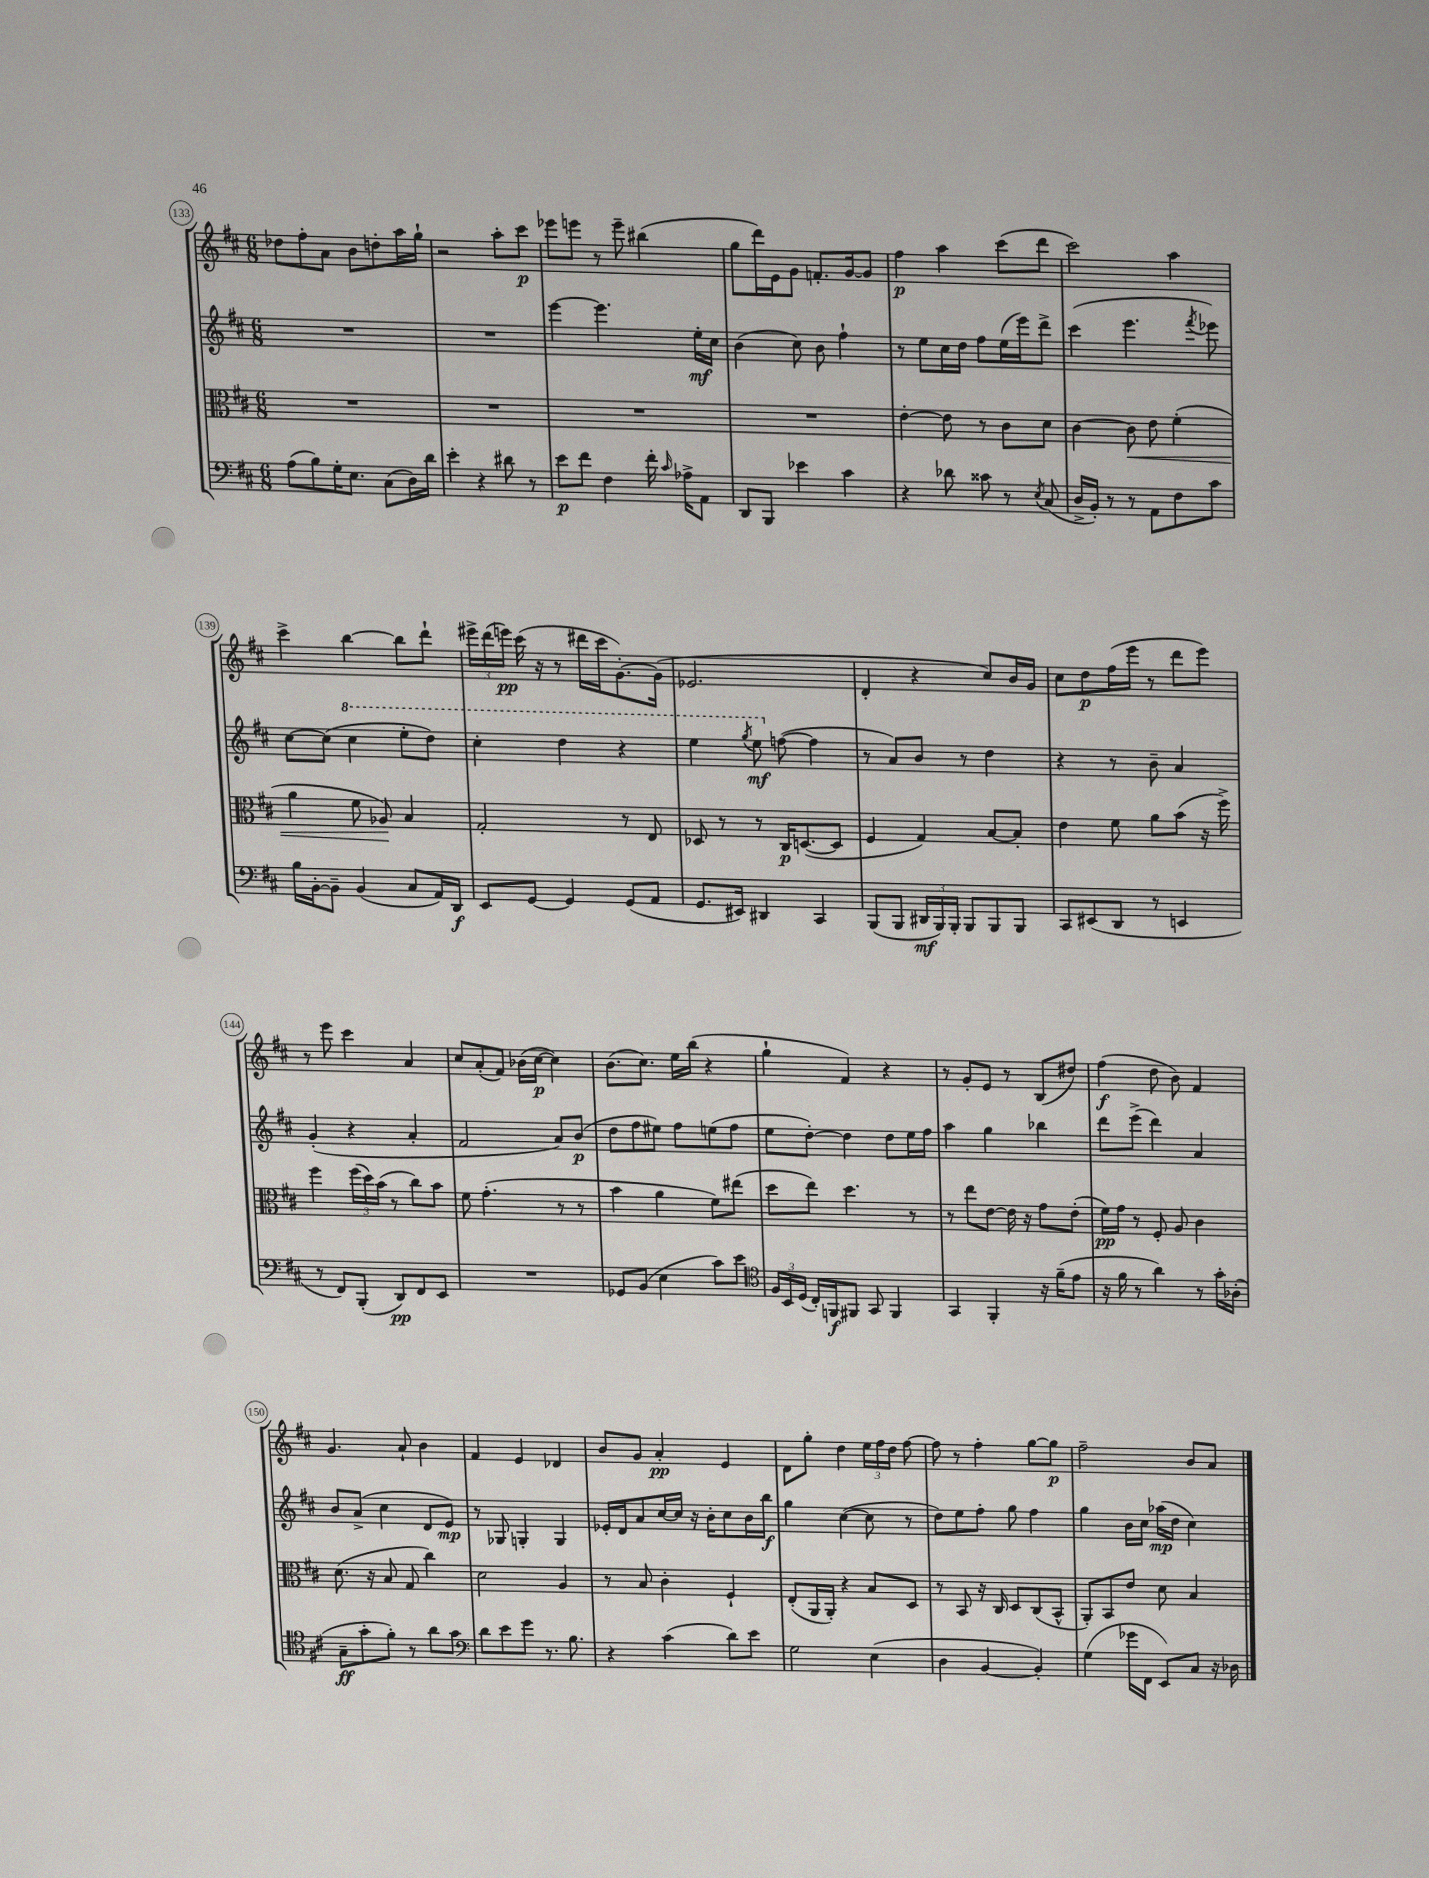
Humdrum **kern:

**kern	**dynam	**kern	**dynam	**kern	**dynam	**kern	**dynam
*part4	*part4	*part3	*part3	*part2	*part2	*part1	*part1
*staff4	*staff4	*staff3	*staff3	*staff2	*staff2	*staff1	*staff1
*clefF4	*	*clefC3	*	*clefG2	*	*clefG2	*
*k[f#c#]	*	*k[f#c#]	*	*k[f#c#]	*	*k[f#c#]	*
*M6/8	*	*M6/8	*	*M6/8	*	*M6/8	*
=133	=133	=133	=133	=133	=133	=133	=133
(8A\L	.	2.r	.	2.r	.	8dd-X\L	.
8B\)	.	.	.	.	.	8ff#'\	.
16G'\K	.	.	.	.	.	8a\J	.
8.E\J	.	.	.	.	.	.	.
.	.	.	.	.	.	8b\L	.
(8C#\L	.	.	.	.	.	8ddn'\	.
16D\L)	.	.	.	.	.	16aa\L	.
16d\JJ	.	.	.	.	.	16gg`\JJ	.
=134	=134	=134	=134	=134	=134	=134	=134
4e'\	.	2.r	.	2.r	.	2r	.
4r	.	.	.	.	.	.	.
8d#X\	.	.	.	.	.	8aa'\L	.
8r	.	.	.	.	.	8ccc#\J	p
=135	=135	=135	=135	=135	=135	=135	=135
8e\L	p	2.r	.	[4eee\	.	8eee-X\L	.
8f#\J	.	.	.	.	.	8eeen\J	.
4F#\	.	.	.	4.eee\]	.	8r	.
.	.	.	.	.	.	8eee~\	.
16f#'\	.	.	.	.	.	(4bb#X\	.
16qqc#/	.	.	.	.	.	.	.
16A-X^\KL	.	.	.	.	.	.	.
8AA\J	.	.	.	16ee'\LL	mf	.	.
.	.	.	.	16cc#\JJ	.	.	.
=136	=136	=136	=136	=136	=136	=136	=136
8DD/L	.	2.r	.	(4b\	.	8gg\L	.
8BBB/J	.	.	.	.	.	16ddd\L)	.
.	.	.	.	.	.	16e\J	.
4e-X\	.	.	.	8cc#\)	.	8g\J	.
.	.	.	.	8b\	.	8.fn'/L	.
4c#\	.	.	.	4ff#`\	.	.	.
.	.	.	.	.	.	[16g/k	.
.	.	.	.	.	.	8g/J]	.
=137	=137	=137	=137	=137	=137	=137	=137
4r	.	[4e'\	.	8r	.	4ff#\	p
.	.	.	.	8ee\L	.	.	.
8d-X\	.	8e\]	.	16cc#\L	.	4aa\	.
.	.	.	.	16dd\JJ	.	.	.
8c##X\	.	8r	.	8ff#\L	.	.	.
8r	.	8c#\L	.	(16ee\L	.	(8ccc#\L	.
.	.	.	.	16eee\J)	.	.	.
8qE/	.	.	.	.	.	.	.
(8C#/	.	8d\J	.	8ddd^\J	.	8ddd\J	.
=138	=138	=138	=138	=138	=138	=138	=138
16D^/LL	.	[4c#\	.	(4ccc#\	.	2ccc#\)	.
16BB'/JJ)	.	.	.	.	.	.	.
8r	.	.	.	.	.	.	.
!	!	!	!LO:HP:b	!	!	!	!
8r	.	8c#\]	<	4.eee\	.	.	.
8AA\L	.	8e\	.	.	.	.	.
8F#\	.	(4f#'\	.	.	.	4aa\	.
.	.	.	.	8qfff#/	.	.	.
8c#\J	.	.	.	8eee-X\)	.	.	.
!!LO:LB:g=z
=139	=139	=139	=139	=139	=139	=139	=139
16B\LL	.	4a\	.	[8cc#\L	.	4ccc#^\	.
[16BB'\J	.	.	.	.	.	.	.
8BB~\J]	.	.	.	(8cc#\J]	.	.	.
*	*	*	*	*8va	*	*	*
(4BB/	.	8f#\	.	4ccc#\	.	[4bb\	.
.	.	8A-X/)	.	.	.	.	.
8C#/L	.	4B/	[	8eee'\L	.	8bb\L]	.
16AA/L)	.	.	.	8ddd\J)	.	8ddd`\J	.
16DD/JJ	f	.	.	.	.	.	.
=140	=140	=140	=140	=140	=140	=140	=140
8EE/L	.	2G'/	.	4ccc#'\	.	24eee#X^\LL	.
.	.	.	.	.	.	(24ddd\	.
.	.	.	.	.	.	24eeen\JJ)	pp
[8GG/J	.	.	.	.	.	(16ccc#\	.
.	.	.	.	.	.	16r	.
4GG/]	.	.	.	4ddd\	.	8r	.
.	.	.	.	.	.	16ddd#X\LL	.
.	.	.	.	.	.	16ccc#\J	.
(8GG/L	.	8r	.	4r	.	[8.g'\)	.
8AA/J	.	8E/	.	.	.	.	.
.	.	.	.	.	.	(16g\Jk]	.
=141	=141	=141	=141	=141	=141	=141	=141
8.GG/L	.	8D-X/	.	4eee\	.	2.e-X/	.
.	.	8r	.	.	.	.	.
16EE#X/Jk)	.	.	.	.	.	.	.
.	.	.	.	8qggg/	.	.	.
4DD#X/	.	8r	.	8eee\	mf	.	.
*	*	*	*	*X8va	*	*	*
.	.	16C#/KL	p	([8ffn\	.	.	.
.	.	([8.Dn/	.	.	.	.	.
4CC#/	.	.	.	4ff\]	.	.	.
.	.	8D/J]	.	.	.	.	.
=142	=142	=142	=142	=142	=142	=142	=142
(8BBB/L	.	4F#/	.	8r	.	4d'/	.
8BBB/J	.	.	.	8a/L)	.	.	.
24DD#X/LL	mf	4G/)	.	8b/J	.	4r	.
24BBB/)	.	.	.	.	.	.	.
24BBB'/JJ	.	.	.	.	.	.	.
8BBB/L	.	.	.	8r	.	.	.
8BBB/	.	[8B/L	.	4dd\	.	8cc#/L)	.
8BBB/J	.	8B'/J]	.	.	.	16b/L	.
.	.	.	.	.	.	16g/JJ	.
=143	=143	=143	=143	=143	=143	=143	=143
8CC#/L	.	4e\	.	4r	.	8cc#\L	.
(8EE#X/	.	.	.	.	.	8dd\	p
8DD/J	.	8f#\	.	8r	.	(16ff#\L	.
.	.	.	.	.	.	16eee\JJ	.
8r	.	8a\L	.	8b~\	.	8r	.
4EEn/	.	(8b\J	.	4a/	.	8ddd\L	.
.	.	16r	.	.	.	8eee\J)	.
.	.	16ff#^\)	.	.	.	.	.
!!LO:LB:g=z
=144	=144	=144	=144	=144	=144	=144	=144
8r	.	4ff#\	.	(4g'/	.	8r	.
8FF#/L)	.	.	.	.	.	8eee\	.
(8BBB'/J	.	(24ff#\LL	.	4r	.	4ccc#\	.
.	.	24dd\)	.	.	.	.	.
.	.	(24b\JJ	.	.	.	.	.
8DD/L)	pp	8r	.	.	.	.	.
8FF#/	.	8cc#\L)	.	4a'/	.	4a/	.
8EE/J	.	8b\J	.	.	.	.	.
=145	=145	=145	=145	=145	=145	=145	=145
2.r	.	8f#\	.	2f#/	.	8cc#/L	.
.	.	(4.g'\	.	.	.	(8a'/	.
.	.	.	.	.	.	8f#/J)	.
.	.	.	.	.	.	(16b-X\LL	.
.	.	.	.	.	.	[16cc#\JJ	p
.	.	8r	.	8a/L)	.	4cc#\])	.
.	.	8r	.	(8b/J	p	.	.
=146	=146	=146	=146	=146	=146	=146	=146
8GG-X/L	.	4b\	.	8dd\L	.	(8.b\L	.
(8BB/J	.	.	.	8ff#\	.	.	.
.	.	.	.	.	.	8.cc#\J)	.
4E\	.	4a\	.	8ee#X\J)	.	.	.
.	.	.	.	8ff#\L	.	16ee\LL	.
.	.	.	.	.	.	(16bb\JJ	.
8c#\L)	.	8f#\L)	.	(8een\	.	4r	.
8e\J	.	(8ee#X\J	.	8ff#\J	.	.	.
=147	=147	=147	=147	=147	=147	=147	=147
*clefC4	*	*	*	*	*	*	*
24F#/LL	.	8dd\L	.	8ee\L	.	4gg`\	.
24BB/	.	.	.	.	.	.	.
(24D/JJ	.	.	.	.	.	.	.
16C#'/LL)	.	8ee\J)	.	[8dd'\J)	.	.	.
16FFn/J	f	.	.	.	.	.	.
8FF#X/J	.	4.dd\	.	4dd\]	.	4f#/)	.
8GG/	.	.	.	.	.	.	.
4FF#/	.	.	.	8dd\L	.	4r	.
.	.	8r	.	16ee\L	.	.	.
.	.	.	.	16ff#\JJ	.	.	.
=148	=148	=148	=148	=148	=148	=148	=148
4GG/	.	8r	.	4aa\	.	8r	.
.	.	8ee\L	.	.	.	8g'/L	.
4FF#'/	.	[8e\J	.	4gg\	.	8e/J	.
.	.	16e\]	.	.	.	8r	.
.	.	16r	.	.	.	.	.
16r	.	8g\L	.	4bb-X\	.	(8B/L	.
(16f#~\KL	.	.	.	.	.	.	.
8e\J	.	(8e'\J	.	.	.	8dd#X/J)	.
=149	=149	=149	=149	=149	=149	=149	=149
16r	.	16f#\LL)	pp	8ddd\L	.	(4ff#\	f
16f#\	.	16g\JJ	.	.	.	.	.
8r	.	8r	.	(8eee^\J	.	.	.
4a\)	.	8F#'/	.	4ddd\)	.	8dd\	.
.	.	8A/	.	.	.	8b\)	.
8r	.	4c#\	.	4a/	.	4f#/	.
16g'\LL	.	.	.	.	.	.	.
(16A-X'\JJ	.	.	.	.	.	.	.
!!LO:LB:g=z
=150	=150	=150	=150	=150	=150	=150	=150
8G~\L	ff	(8.d\	.	8b/L	.	4.g/	.
8g'\	.	.	.	(8a^/J	.	.	.
.	.	16r	.	.	.	.	.
8f#'\J)	.	8B/	.	4cc#\	.	.	.
8r	.	8G/	.	.	.	8a`/	.
8a\L	.	4cc#\)	.	8d/L	.	4b\	.
8g\J	.	.	.	8e/J)	mp	.	.
=151	=151	=151	=151	=151	=151	=151	=151
*clefF4	*	*	*	*	*	*	*
8d\L	.	2d\	.	8r	.	4f#/	.
8e\	.	.	.	8G-X/	.	.	.
8g\J	.	.	.	4Gn'/	.	4e/	.
8.r	.	.	.	.	.	.	.
.	.	4A/	.	4G/	.	4d-X/	.
8.B\	.	.	.	.	.	.	.
=152	=152	=152	=152	=152	=152	=152	=152
4r	.	8r	.	16e-X'/LL	.	8b/L	.
.	.	.	.	16d/J	.	.	.
.	.	8B/	.	8a/	.	8g/J	.
(4c#\	.	4c#'\	.	[16cc#/L	.	4a'/	pp
.	.	.	.	16cc#/JJ]	.	.	.
.	.	.	.	16r	.	.	.
.	.	.	.	16b'\KL	.	.	.
8d\L)	.	4F#`/	.	8cc#\	.	4e/	.
8e\J	.	.	.	16b\L	.	.	.
.	.	.	.	16bb\JJ	f	.	.
=153	=153	=153	=153	=153	=153	=153	=153
2G\	.	(8E'/L	.	4gg\	.	8d\L	.
.	.	16AA/L	.	.	.	8gg'\J	.
.	.	16AA'/JJ)	.	.	.	.	.
.	.	4r	.	([4cc#\	.	4dd\	.
(4E\	.	8B/L	.	8cc#\]	.	24ee\LL	.
.	.	.	.	.	.	24ff#\	.
.	.	.	.	.	.	24dd\JJ	.
.	.	8D/J	.	8r	.	[8ff#\	.
=154	=154	=154	=154	=154	=154	=154	=154
4D\	.	8r	.	8dd\L)	.	8ff#\]	.
.	.	8BB/	.	8ee\	.	8r	.
[4BB/	.	16r	.	8ff#'\J	.	4ff#'\	.
.	.	16C#/	.	.	.	.	.
.	.	8D/L	.	8gg\	.	.	.
4BB'/])	.	(8C#/	.	4ff#\	.	[8gg\L	.
.	.	8BB^^/J	.	.	.	8gg\J]	p
=155	=155	=155	=155	=155	=155	=155	=155
(4G\	.	8AA'/L)	.	4gg\	.	2ff#~\	.
.	.	8BB/	.	.	.	.	.
16g-X\LL	.	8e/J	.	16b\LL	.	.	.
16FF#\JJ	.	.	.	16cc#\JJ	.	.	.
8EE/L)	.	8d\	.	(16aa-X\LL	mp	.	.
.	.	.	.	16dd\JJ	.	.	.
8C#/J	.	4B/	.	4cc#\)	.	8b/L	.
16r	.	.	.	.	.	8a/J	.
16D-X\	.	.	.	.	.	.	.
==	==	==	==	==	==	==	==
*-	*-	*-	*-	*-	*-	*-	*-
